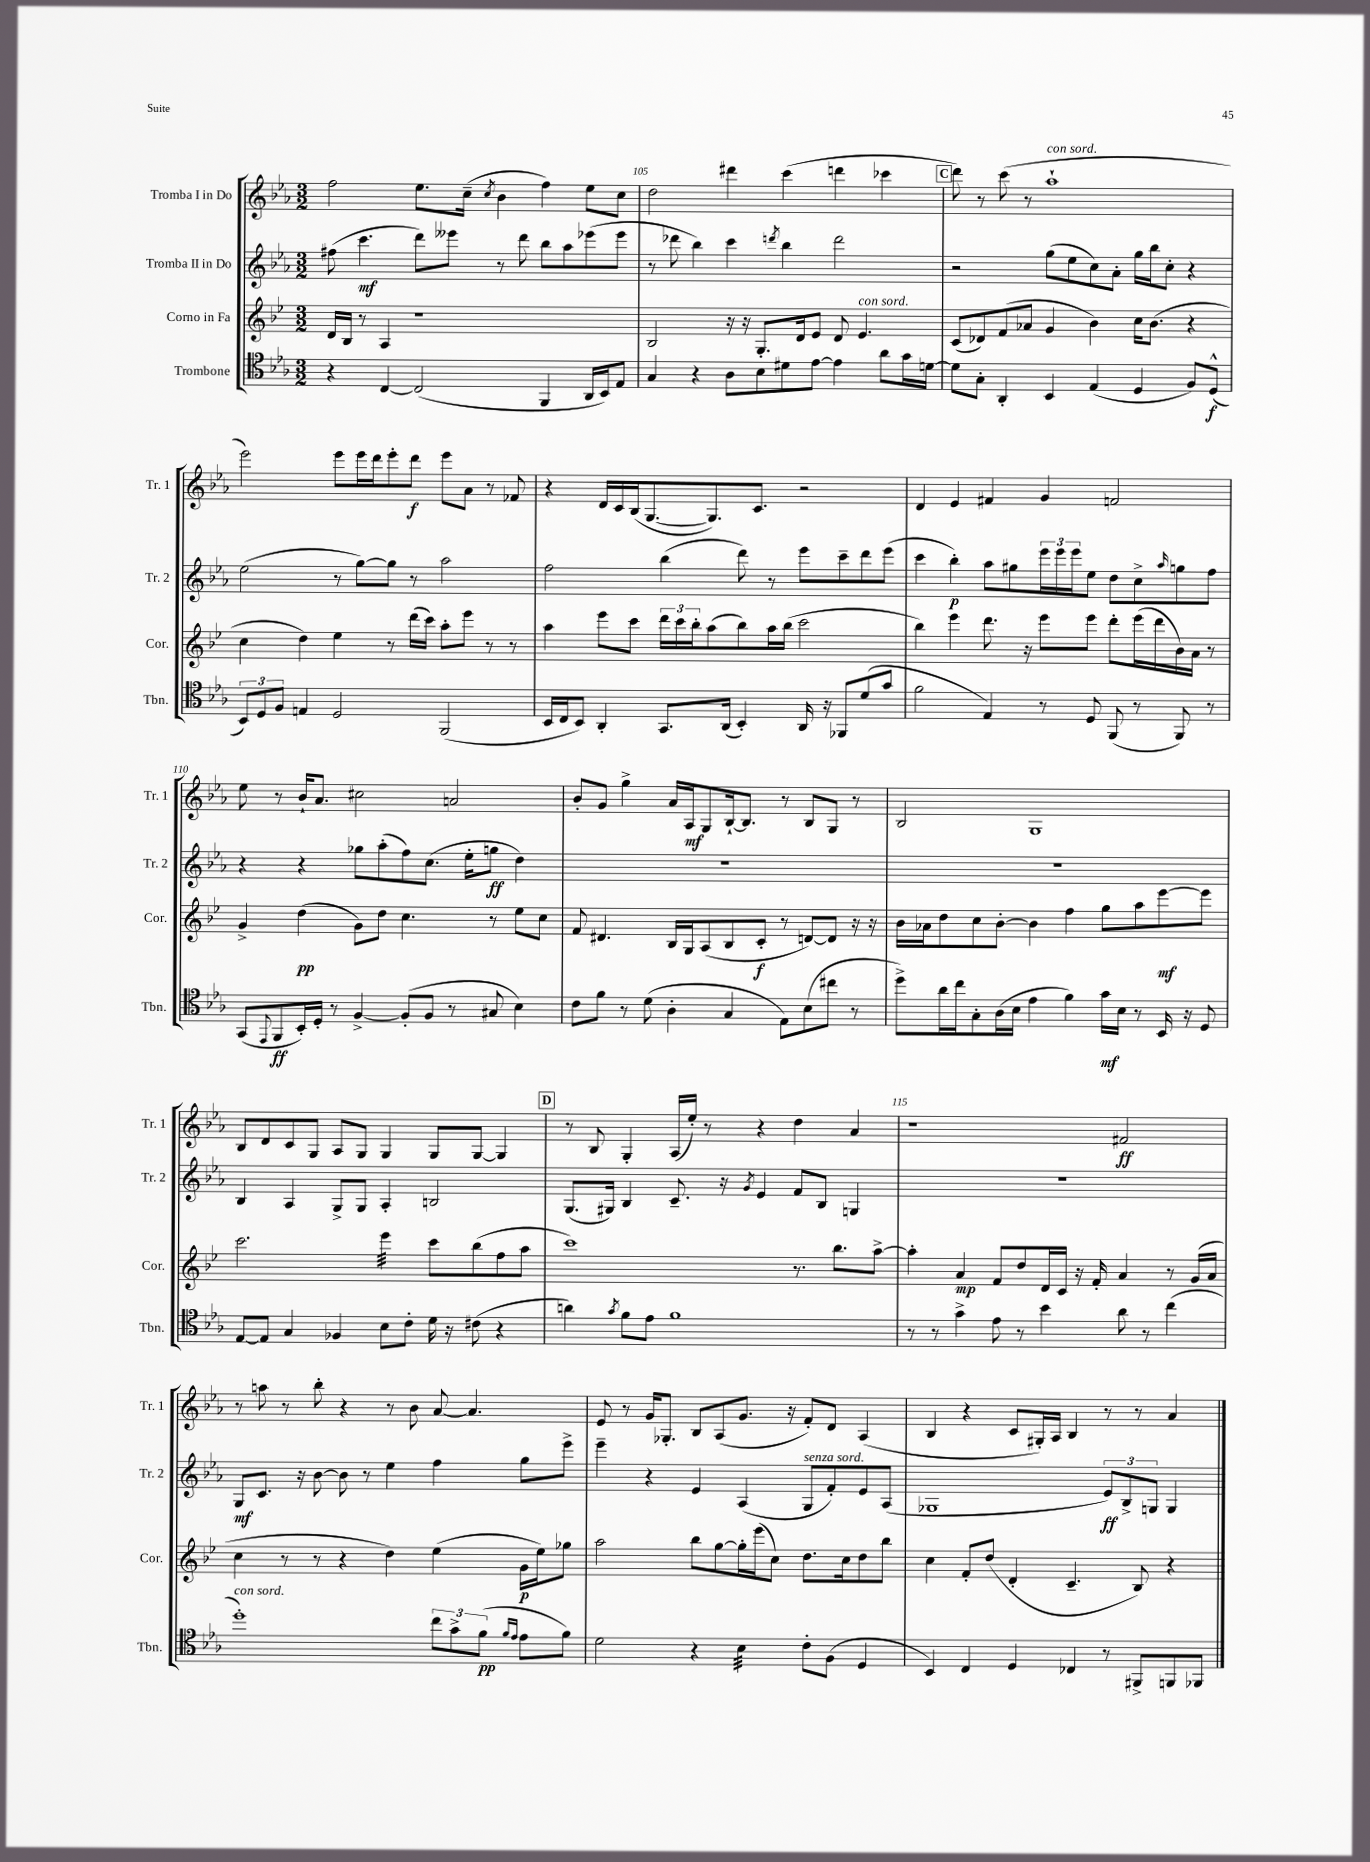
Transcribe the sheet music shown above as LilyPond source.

<<
\new StaffGroup <<
\new Staff = "s0" \with { instrumentName = "Tromba I in Do" shortInstrumentName = "Tr. 1" } {
    \clef treble \key ees \major \numericTimeSignature \time 3/2
    f''2 ees''8. c''16--( \acciaccatura { c''8 } bes'4 f''4) ees''8 c''8 |
    d''2 dis'''4 c'''4( d'''4 ces'''4 |
    \mark \markup { \box "C" } d'''8) r8 c'''8( r8 aes''1-!^\markup { \italic "con sord." } |
    ees'''2) ees'''8 ees'''16 d'''16 ees'''8-. d'''8\f ees'''8 aes'8 r8 fes'8 |
    r4 d'16 c'16 bes16( g8.~ g8.) c'8. r2 |
    d'4 ees'4 fis'4 g'4 f'2 |
    ees''8 r8 bes'16-! aes'8. cis''2 a'2 |
    bes'8-. g'8 g''4-> aes'16 aes16\mf g8 bes16~-! bes8. r8 bes8 g8 r8 |
    bes2 g1 |
    bes8 d'8 c'8 g8 aes8 g8 g4 g8 g8~ g4 |
    \mark \markup { \box "D" } r8 bes8 g4-. aes16( ees''16-.) r8 r4 d''4 aes'4 |
    r1 fis'2\ff |
    r8 a''8 r8 bes''8-. r4 r8 bes'8 aes'8~ aes'4. |
    ees'8 r8 g'16 ges8.-. bes8 aes8( g'8. r16 f'8-.) d'8 aes4( |
    bes4 r4 c'8 gis16-.) aes16 bes4 r8 r8 aes'4 \bar "|." |
}
\new Staff = "s1" \with { instrumentName = "Tromba II in Do" shortInstrumentName = "Tr. 2" } {
    \clef treble \key ees \major \numericTimeSignature \time 3/2
    fis''8( c'''4.\mf d'''8) eeses'''8 r8 d'''8 bes''8 aes''8 ees'''8( ees'''8 |
    r8 des'''8 bes''4) c'''4 \acciaccatura { d'''8 } bes''4 d'''2 |
    \mark \markup { \box "C" } r2 g''8( ees''8 c''8) aes'8-. g''16 bes''16 c''8-. r4 |
    ees''2( r8 g''8~) g''8 r8 aes''2 |
    f''2 bes''4( d'''8) r8 ees'''8 c'''8-- d'''8 ees'''8( |
    c'''4 bes''4-.\p) aes''8 gis''8 \tuplet 3/2 { ees'''16 ees'''16 ees'''16 } ees''8 d''8 c''8-> \grace { aes''16 } g''8 f''8 |
    r4 r4 ges''8 aes''8-.( f''8) c''8.( ees''16-. g''8\ff d''4) |
    R1. |
    R1. |
    bes4 aes4 g8-> g8 aes4-. b2 |
    \mark \markup { \box "D" } g8.( gis16) bes4 c'8.-- r16 \acciaccatura { g'8 } ees'4 f'8 bes8 g4 |
    R1. |
    g8\mf c'8. r16 bes'8~ bes'8 r8 ees''4 f''4 g''8 ees'''8-> |
    ees'''4-- r4 ees'4 aes4( g8^\markup { \italic "senza sord." } f'8-.) ees'8 aes8( |
    ges1 \tuplet 3/2 { ees'8\ff) bes8-> g8 } g4 \bar "|." |
}
\new Staff = "s2" \with { instrumentName = "Corno in Fa" shortInstrumentName = "Cor." } {
    \clef treble \key bes \major \numericTimeSignature \time 3/2
    d'16 bes16 r8 a4 r1 |
    bes2 r16 r16 g8.-. d'16 ees'8 d'8 ees'4.^\markup { \italic "con sord." } |
    \mark \markup { \box "C" } c'8( des'8) f'8( aes'8 g'4 bes'4) c''16 bes'8.( r4 |
    c''4 d''4) ees''4 r8 d'''16( c'''16) a''8-. ees'''8 r8 r8 |
    a''4 ees'''8 c'''8 \tuplet 3/2 { d'''16 c'''16 bes''16-. } a''8( bes''8) a''16 bes''16( c'''2 |
    bes''4) ees'''4 d'''8. r16 ees'''8 ees'''8 d'''8-. ees'''16( d'''16 bes'16) a'16 r8 |
    g'4-> d''4\pp( g'8) d''8 c''4. r8 ees''8 c''8 |
    f'8 dis'4. bes16 g16 a8( bes8 c'8-.\f r8 d'8~) d'8 r16 r16 |
    bes'16 aes'16 d''8 c''8 bes'8~-. bes'4 f''4 g''8 a''8 ees'''8~\mf ees'''8 |
    c'''2. ees'''4:32 c'''8 bes''8( f''8 a''8 |
    \mark \markup { \box "D" } c'''1) r8. bes''8. a''8~-> |
    a''4-. a'4\mp f'8 d''8 d'16 c'16 r16 f'16-. a'4 r8 g'16( a'16 |
    c''4 r8 r8 r4 d''4) ees''4( g'16\p ees''16) ges''8 |
    a''2 bes''8 g''8~ g''16-. ees'''16( c''8) d''8. c''16 d''8 bes''8 |
    c''4 f'8-. d''8( d'4-. c'4.-- bes8) r4 \bar "|." |
}
\new Staff = "s3" \with { instrumentName = "Trombone" shortInstrumentName = "Tbn." } {
    \clef tenor \key ees \major \numericTimeSignature \time 3/2
    r4 c4~ c2( f,4 aes,16 bes,16) ees8 |
    g4 r4 aes8 bes8 dis'8 ees'8~ ees'4 aes'8 g'16 d'16~ |
    \mark \markup { \box "C" } d'8 g8-. aes,4-. bes,4 ees4( d4 f8) d8-^\f( |
    \tuplet 3/2 { bes,8) d8 f8 } e4 d2 f,2( |
    bes,16 c16 bes,8) aes,4-. g,8. aes,16( bes,4-.) aes,16 r16 fes,8 d'8( g'8 |
    f'2 ees4) r8 d8 f,8( r8 f,8) r8 |
    g,8( \appoggiatura { ees,8 } f,8\ff bes,16-.) d16-. r8 f4~-> f8-.( f8 r8 gis8 bes4) |
    c'8 f'8 r8 d'8( aes4-. g4 ees8) bes8( cis''8 r8 |
    d''8->) aes'16 c''16 g8-. aes16( bes16 ees'4 f'4) g'16\mf bes16 r8 bes,16 r16 d8 |
    ees8~ ees8 g4 fes4 bes8 c'8-. d'16 r16 cis'8( r4 |
    \mark \markup { \box "D" } a'4) \acciaccatura { g'8 } f'8 ees'8 f'1 |
    r8 r8 g'4-> ees'8 r8 bes'4 aes'8 r8 c''4( |
    d''1-.^\markup { \italic "con sord." }) \tuplet 3/2 { c''8 g'8-> f'8\pp( } \grace { f'16 ees'16 } ees'8 f'8) |
    d'2 r4 bes4:32 c'8-. f8( d4 |
    bes,4) c4 d4 ces4 r8 fis,8-> f,8 fes,8 \bar "|." |
}
>>
>>
\layout { \context { \Score currentBarNumber = #104 \override BarNumber.break-visibility = ##(#f #t #t) barNumberVisibility = #(every-nth-bar-number-visible 5) } }
